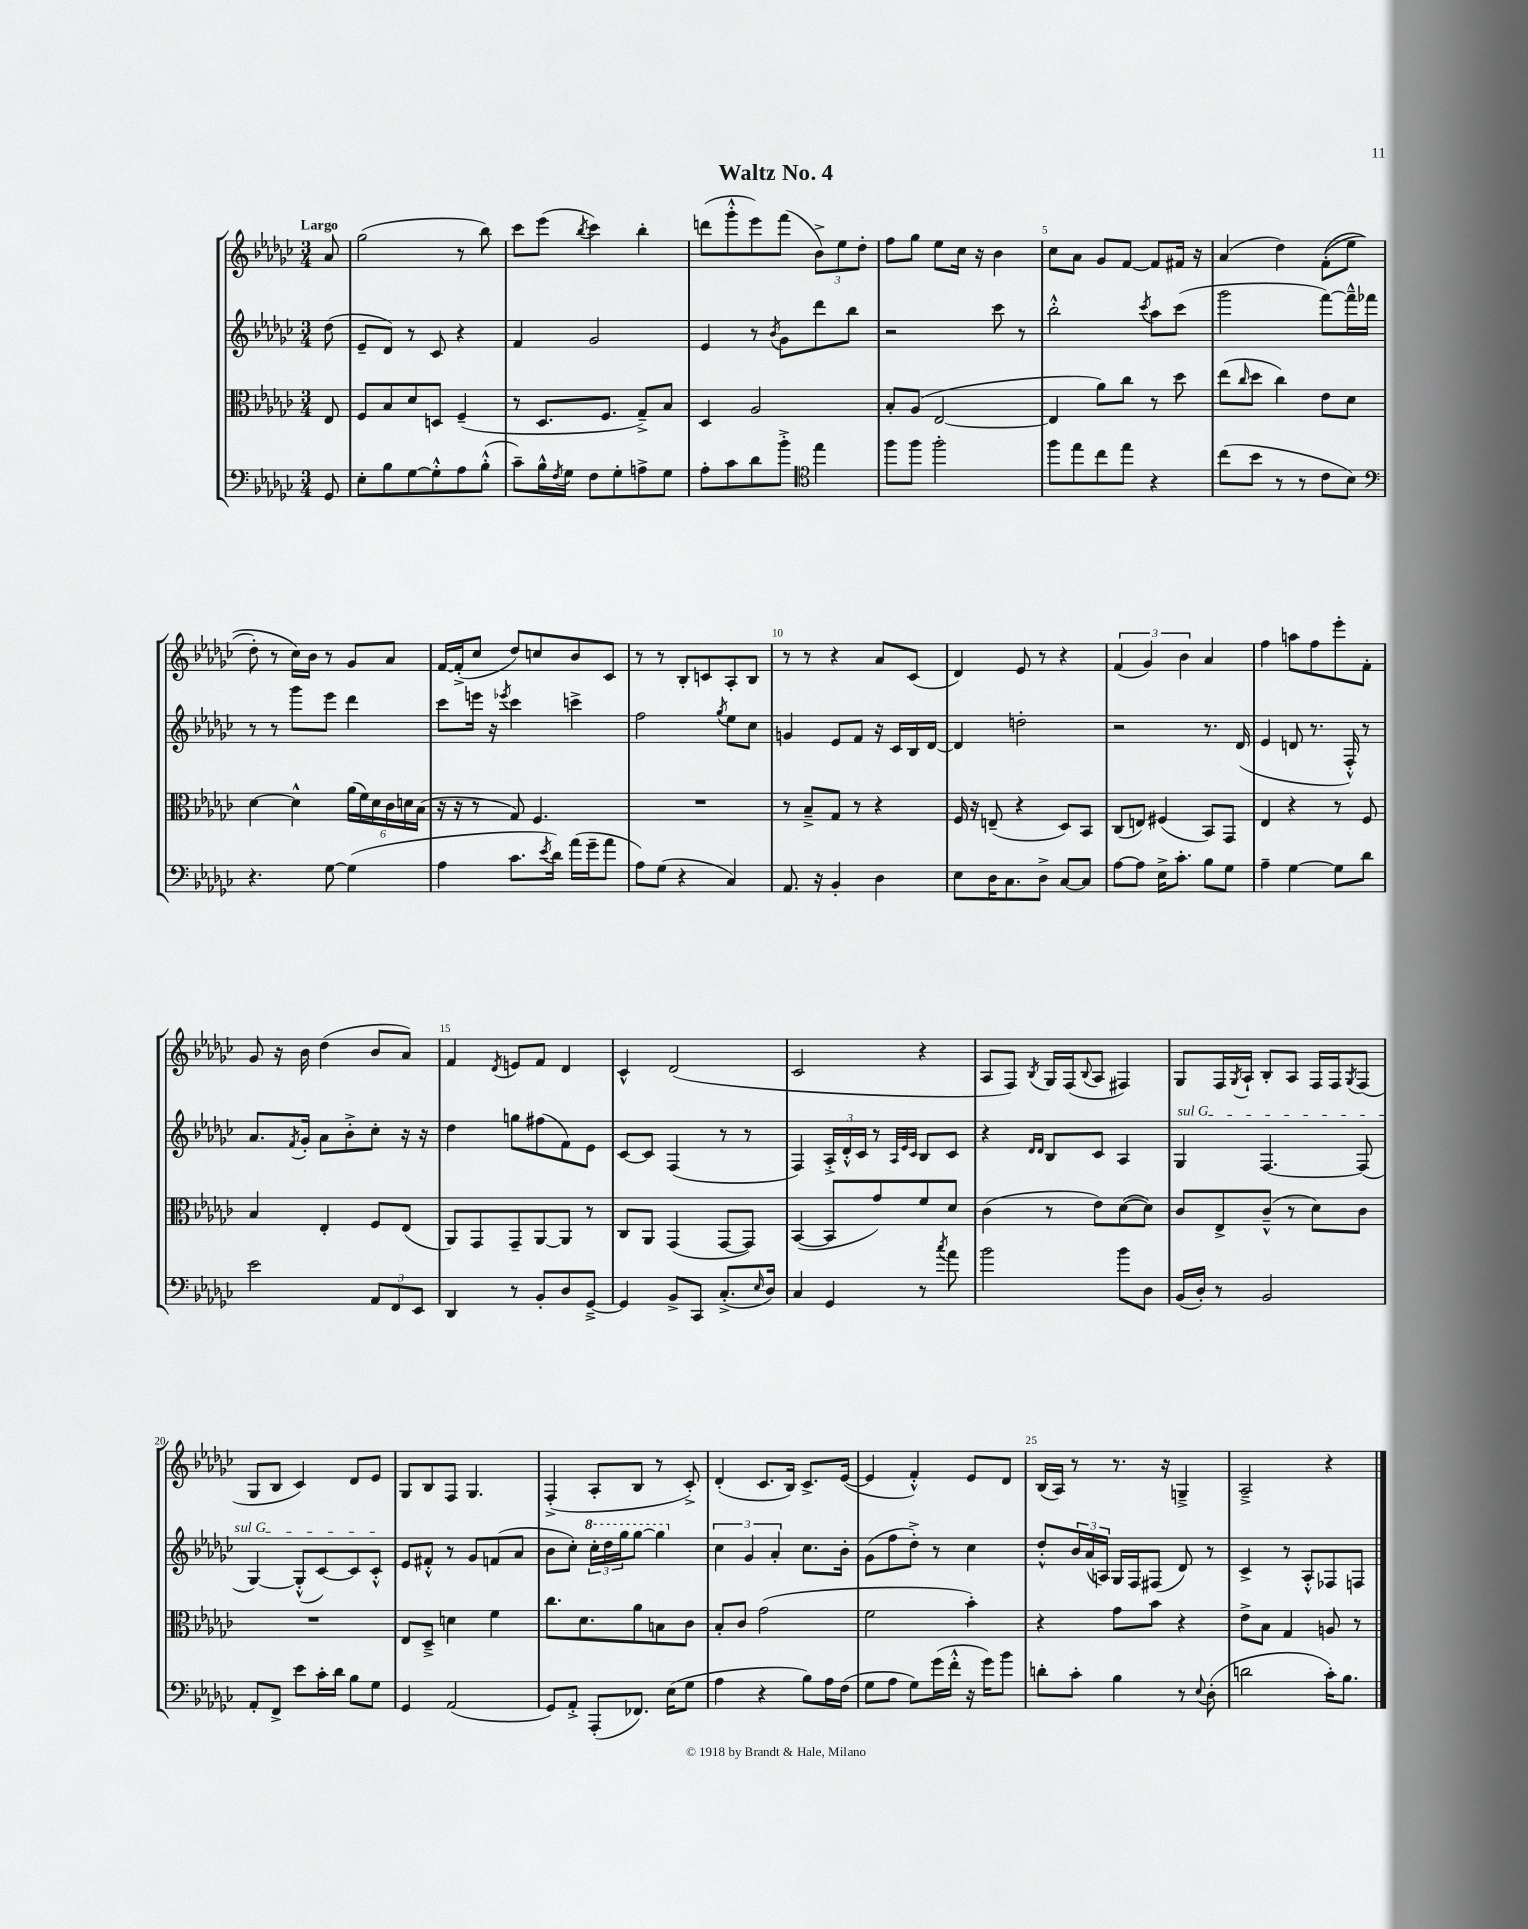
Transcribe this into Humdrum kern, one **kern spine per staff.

**kern	**kern	**kern	**kern
*staff4	*staff3	*staff2	*staff1
*clefF4	*clefC3	*clefG2	*clefG2
*k[b-e-a-d-g-c-]	*k[b-e-a-d-g-c-]	*k[b-e-a-d-g-c-]	*k[b-e-a-d-g-c-]
*M3/4	*M3/4	*M3/4	*M3/4
8GG-	8E-	(8dd-	8a-
=	=	=	=
8E-'	8F	8e-~	(2gg-
8B-	8B-	8d-)	.
[8G-	8d-	8r	.
8G-'^^]	8D	8c-	.
8A-	(4F~	4r	8r
(8B-'^^	.	.	8bb-)
=	=	=	=
8c-~)	8r	4f	8ccc-
16B-^^	8.D-	.	(8eee-
8qF	.	.	.
16G-	.	.	.
.	.	.	8qbb-
8F	.	2g-	4ccc-)
.	8.F	.	.
8G-'	.	.	.
8A^	8G-~^)	.	4bb-'
8G-	8B-	.	.
=	=	=	=
8A-'	4D-	4e-	(8ddd
8c-	.	.	8ggg-'^^
8d-	2A-	8r	8eee-)
.	.	8qb-	.
8b-'^	.	8g-	(8fff
*clefC4	*	*	*
4ee-	.	8ddd-	12b-^)
.	.	.	12ee-
.	.	8bb-	.
.	.	.	12dd-'
=	=	=	=
8ff	8B-'	2r	8ff
8ff	(8A-	.	8gg-
2ff'	[2E-	.	8ee-
.	.	.	16cc-
.	.	.	16r
.	.	8ccc-	4b-
.	.	8r	.
=	=	=	=
8ff	4E-]	2bb-'^^	8cc-
8ee-	.	.	8a-
8cc-	8a-)	.	8g-
8ee-	8cc-	.	[8f
.	.	8qccc-	.
4r	8r	8aa-	8f]
.	8dd-	(8ccc-	16f#
.	.	.	16r
=	=	=	=
(8cc-	(8ee-	2ggg-	(4a-
.	16qqcc-	.	.
8b-	8dd-	.	.
8r	4cc-)	.	4dd-)
8r	.	.	.
8c-	8e-	[8fff)	&((8f'
8B-)	8d-	16fff~^^]	8ee-
.	.	16fff-	.
=	=	=	=
*clefF4	*	*	*
4.r	[4d-	8r	8dd-')
.	.	8r	8r
.	4d-^^]	8ggg-	16cc-&)
.	.	.	16b-
[8G-	.	8eee-	8r
(4G-]	(24a-	4ddd-	8g-
.	24f)	.	.
.	24d-	.	.
.	24c-	.	8a-
.	24d	.	.
.	(24B-	.	.
=	=	=	=
4A-	16r	8ccc-	[16f
.	16r	.	(16f'^]
.	8r	16eee	8cc-
.	.	16r	.
.	.	8qeee-	.
8.c-	8G-)	4ccc-	8dd-)
.	4.F	.	8cc
8qe-	.	.	.
16d-)	.	.	.
(16a-	.	4ccc^	8b-
16g-~	.	.	.
8a-	.	.	8c-
=	=	=	=
8A-)	2.r	2ff	8r
(8G-	.	.	8r
4r	.	.	8B-'
.	.	.	8c
.	.	8qgg-	.
4C-)	.	8ee-	8A-'
.	.	8cc-	8B-
=	=	=	=
8.AA-	8r	4g	8r
.	8B-~^	.	8r
16r	.	.	.
4BB-'	8G-	8e-	4r
.	8r	8f	.
4D-	4r	16r	8a-
.	.	16c-	.
.	.	16B-	(8c-
.	.	[16d-	.
=	=	=	=
8E-	16F	4d-]	4d-)
.	16r	.	.
16D-	(8E~	.	.
8.C-	.	.	.
.	4r	2dd'	8e-
8D-^	.	.	8r
[8C-	8D-)	.	4r
8C-]	8BB-	.	.
=	=	=	=
[8A-	(8C-	2r	(6f
8A-]	8E)	.	.
.	.	.	6g-)
16E-^	(4F#	.	.
8.c-'	.	.	.
.	.	.	6b-
8B-	8BB-)	8.r	4a-
8G-	8GG-	.	.
.	.	(16d-	.
=	=	=	=
4A-~	4E-	4e-	4ff
[4G-	4r	8d	8aa
.	.	8.r	8ff
8G-]	8r	.	8eee-'
.	.	16F'^^)	.
8d-	8F	8r	8f'
=	=	=	=
2e-	4B-	8.a-	8g-
.	.	.	16r
.	.	8qf	.
.	.	16g-'	16b-
.	4E-'	8a-	(4dd-
.	.	8b-'^	.
12AA-	8F	8cc-'	8b-
12FF	.	.	.
.	(8E-	16r	8a-)
12EE-	.	.	.
.	.	16r	.
=	=	=	=
4DD-	8AA-)	4dd-	4f
.	8GG-	.	.
.	.	.	8qd-
8r	8GG-~	8gg	8e
8BB-'	[8AA-	(8ff#	8f
8D-	8AA-]	8f)	4d-
[8GG-~^	8r	8e-	.
=	=	=	=
4GG-]	8C-	[8c-	4c-^^
.	8AA-	8c-]	.
8BB-^	(4GG-	(4F	(2d-
8CC-	.	.	.
(8.C-'^	[8GG-	8r	.
.	8GG-])	8r	.
16qqE-	.	.	.
16D-)	.	.	.
=	=	=	=
4C-	([4BB-	4F)	2c-
4GG-	8BB-]	24A-'^	.
.	.	24d-'^^	.
.	.	24c-	.
.	8g-)	8r	.
.	.	32qqA-	.
.	.	32qqe-	.
.	.	32qqc-	.
8r	8f	8B-	4r
8qcc-	.	.	.
8a-	8d-	8c-	.
=	=	=	=
2b-	(4c-	4r	8A-
.	.	.	8F)
.	.	16qqd-	.
.	.	16qqd-	8qB-
.	8r	8B-	16G-
.	.	.	(16F
.	.	.	8qqB-
.	8e-)	8c-	8A-
8b-	([8d-	4A-	4F#)
8D-	8d-])	.	.
=	=	=	=
(16BB-	8c-	4G-	8G-
16D-')	.	.	.
8r	8E-^	.	16F
.	.	.	8qG-
.	.	.	16A-`
2BB-	(8c-~^^	[4.F	8B-'
.	8r	.	8A-
.	8d-)	.	16F
.	.	.	16F
.	.	.	8qG-
.	8c-	(8F]	(8F
=	=	=	=
8AA-'	2.r	[4G-)	8G-
8FF^	.	.	8B-
8e-	.	(8G-'^^]	4c-)
16c-'	.	[8c-)	.
16d-	.	.	.
8B-	.	8c-]	8d-
8G-	.	8c-'^^	8e-
=	=	=	=
4GG-	8E-	8e-	8G-
.	8D-~^	8f#'^^	8B-
(2AA-	4d	8r	8F
.	.	8g-	4.G-
.	4f	(8f	.
.	.	8a-	.
=	=	=	=
8GG-)	8.cc-	8b-	(4F'^
8AA-'^	.	8cc-')	.
.	8.d-	.	.
(8AAA-'	.	24ccc-'	8A-'
.	.	24ddd-	.
.	.	24ggg-	.
8.FF-)	8a-	[8ggg-	8B-
.	8B	4ggg-]	8r
(16E-	.	.	.
8G-	8c-	.	8c-'^)
=	=	=	=
4A-	8B-'	6cc-	(4d-'
.	8c-	.	.
.	.	6g-	.
4r	(2g-	.	8.c-
.	.	6a-'	.
.	.	.	16B-)
8B-)	.	8.cc-	8.c-^
16A-	.	.	.
(16F	.	16b-'	([16e-
=	=	=	=
8G-	2f	(8g-	4e-]
8A-	.	8ff	.
8G-)	.	8dd-'^)	4f'^^)
(16g-	.	8r	.
16f'^^	.	.	.
16r	4b-')	4cc-	8e-
16g-)	.	.	.
8b-	.	.	8d-
=	=	=	=
8d'	4r	8dd-'^^	(16B-
.	.	.	16A-)
8c-'	.	24b-	8r
.	.	(24a-	.
.	.	24A)	.
4B-	8g-	16G-	8.r
.	.	16F	.
.	8b-	(8F#	.
.	.	.	16r
8r	4r	8d-)	4G~^
8qqE-	.	.	.
(8D-'	.	8r	.
=	=	=	=
2d	8e-^	4c-^	2A-~^
.	8B-	.	.
.	4G-	8r	.
.	.	8A-'^^	.
16c-')	8A	8F-	4r
8.B-	.	.	.
.	8r	8F	.
==	==	==	==
*-	*-	*-	*-
